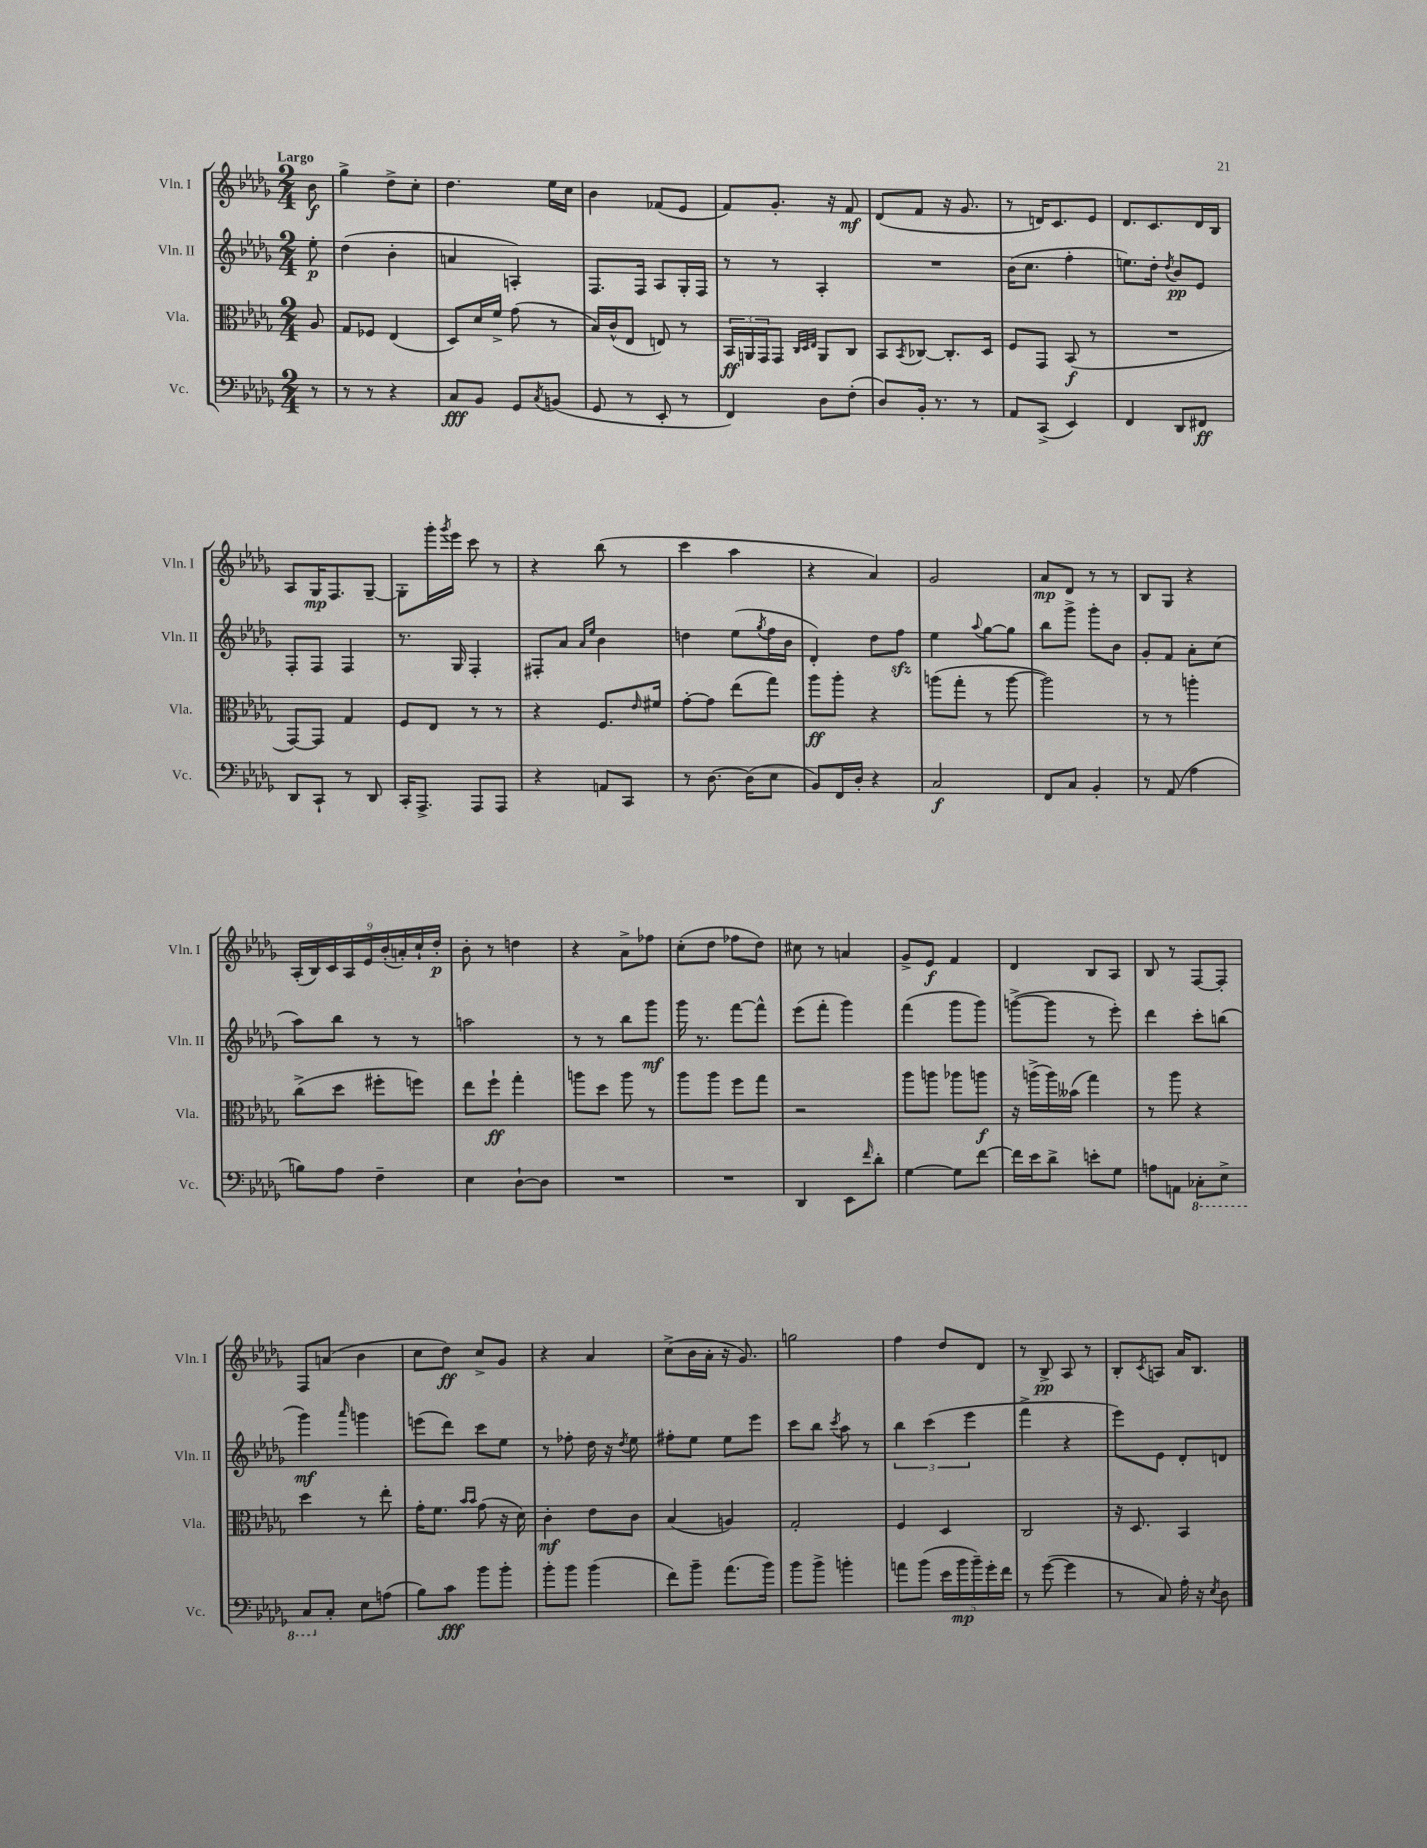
<<
\new StaffGroup <<
\new Staff = "s0" \with { instrumentName = "Vln. I" shortInstrumentName = "Vln. I" } {
    \clef treble \key des \major \numericTimeSignature \time 2/4 \partial 8 \tempo "Largo"
    bes'8\f |
    ges''4-> des''8-> c''8-. |
    des''4. ees''16 c''16 |
    bes'4 fes'8( ees'8 |
    f'8) ges'8.-. r16 f'8\mf |
    des'8( f'8 r16 ges'8. |
    r8 d'16) c'8. ees'8 |
    des'8. c'8. des'16 bes16 |
    aes8 ges16\mp f8. ges8~-- |
    ges8-. ges'''16-. \acciaccatura { ges'''8 } ees'''16 c'''8 r8 |
    r4 bes''8( r8 |
    c'''4 aes''4 |
    r4 aes'4) |
    ges'2 |
    aes'8\mp des'8 r8 r8 |
    bes8 ges8 r4 |
    \tuplet 9/8 { aes16-.( bes16) c'16 aes16 ees'16 bes'16-.( a'16-.) c''16-! des''16-.\p } |
    bes'8-. r8 d''4 |
    r4 aes'8-> fes''8 |
    c''8-.( des''8 fes''8 des''8) |
    cis''8 r8 a'4 |
    ges'8-> ees'8\f f'4 |
    des'4 bes8 aes8 |
    bes8 r8 f8~ f8-. |
    f8 a'8( bes'4 |
    c''8 des''8\ff) c''8-> ges'8 |
    r4 aes'4 |
    c''8->( bes'16 aes'16-. r16 ges'8.) |
    g''2 |
    f''4 des''8 des'8 |
    r8 bes8->\pp aes8 r8 |
    bes8-. \acciaccatura { c'8 } a8 aes'16 bes8. \bar "|." |
}
\new Staff = "s1" \with { instrumentName = "Vln. II" shortInstrumentName = "Vln. II" } {
    \clef treble \key des \major \numericTimeSignature \time 2/4 \partial 8
    ees''8-.\p |
    des''4( bes'4-. |
    a'4 a4-.) |
    f8. f16 aes8 ges16-. f16 |
    r8 r8 aes4-. |
    R2 |
    bes'16( c''8. f''4-. |
    e''8.) des''16-. \acciaccatura { des''8 } bes'8\pp ees'8 |
    f8-. f8 f4 |
    r8. ges16 f4-. |
    fis8-. aes'8 \grace { aes'16 ees''16 } bes'4 |
    d''4 ees''8( \acciaccatura { ges''8 } f''16 bes'16 |
    des'4-.) des''8 f''8\sfz |
    ees''4 \appoggiatura { aes''8 } ges''8~ ges''8 |
    bes''8 ges'''8-> ges'''8-. bes'8 |
    ges'8-. f'8 aes'8-. c''8( |
    aes''8) bes''8 r8 r8 |
    a''2 |
    r8 r8 bes''8 ges'''8\mf |
    ges'''16 r8. f'''8~ f'''8-^ |
    ees'''8( f'''8-. ges'''4) |
    f'''4( ges'''8 ges'''8) |
    g'''8~->( g'''8 r8 ees'''8-.) |
    des'''4 c'''8-. b''8( |
    ges'''4\mf) \grace { aes'''16 } g'''4 |
    e'''8( des'''8) c'''8 ees''8 |
    r8 fes''8-. des''16 r16 \acciaccatura { des''8 } ees''8 |
    fis''8-. ees''8 ees''8 ees'''8 |
    c'''8 bes''8 \acciaccatura { c'''8 } aes''8 r8 |
    \tuplet 3/2 { bes''4 c'''4( ees'''4 } |
    f'''4-> r4 |
    ees'''8) ees'8 des'8-. d'8 \bar "|." |
}
\new Staff = "s2" \with { instrumentName = "Vla." shortInstrumentName = "Vla." } {
    \clef alto \key des \major \numericTimeSignature \time 2/4 \partial 8
    aes8 |
    ges8 fes8 ees4( |
    des8) des'16 f'16-> ges'8( r8 |
    bes16) c'16-^( ees8 e8) r8 |
    \tuplet 3/2 { bes,16\ff a,16 ges,16 } ges,8 \grace { c32 des32 ees32 } a,8 c8 |
    bes,8 \acciaccatura { bes,8 } ces8~ ces8.-. des16 |
    f8 ges,8 bes,8\f( r8 |
    R2 |
    ges,8~) ges,8 ges4 |
    f8 ees8 r8 r8 |
    r4 f8. \grace { ees'16 } fis'16 |
    ges'8~-. ges'8 ees''8( ges''8) |
    aes''8\ff aes''8-. r4 |
    a''8( ges''8-. r8 a''8~ |
    a''2) |
    r8 r8 a''4-. |
    c''8->( des''8 fis''8-. f''8) |
    ees''8 f''8-!\ff ges''4-. |
    a''8 des''8 a''8 r8 |
    aes''8 aes''8 f''8 ges''8 |
    r2 |
    aes''8 a''8 aes''8 a''8\f |
    r16 a''16->( a''16) beses'16( ges''4) |
    r8 aes''8 r4 |
    des''4 r8 ees''8-. |
    ges'16-. f'8. \grace { bes'16 bes'16 } ges'8( r16 des'16) |
    c'4-.\mf ees'8 c'8 |
    bes4( a4) |
    ges2-. |
    f4 des4 |
    c2 |
    r16 des8. bes,4 \bar "|." |
}
\new Staff = "s3" \with { instrumentName = "Vc." shortInstrumentName = "Vc." } {
    \clef bass \key des \major \numericTimeSignature \time 2/4 \partial 8
    r8 |
    r8 r8 r4 |
    c8\fff bes,8 ges,8 \acciaccatura { c8 } b,8( |
    ges,8 r8 ees,8-. r8 |
    f,4) des8 f8-.( |
    des8) bes,16-. r8. r8 |
    aes,8 c,8->( ees,4) |
    f,4 des,8 fis,8\ff |
    des,8 c,8-! r8 des,8 |
    c,16-. aes,,8.-> aes,,8 aes,,8 |
    r4 a,8 c,8 |
    r8 des8.~ des16( ees8 |
    bes,8) f,16 des16-. r4 |
    c2\f |
    f,8 c8 bes,4-. |
    r8 aes,8( aes4 |
    b8) aes8 f4-- |
    ees4 des8~-! des8 |
    R2 |
    R2 |
    des,4 ees,8 \grace { f'16 } des'8-. |
    ges4~ ges8 f'8~ |
    f'16 ees'16 des'8-> e'8-. ges8 |
    a8 a,8 \ottava #-1 ces,8-. ees,8-> |
    c,8 \ottava #0 c8-. ees8 a8( |
    bes8) c'8\fff bes'8 bes'8-. |
    bes'8-. bes'8 bes'4( |
    f'8) bes'8-- aes'8.( bes'16) |
    bes'8 bes'8-> b'4-. |
    a'8 bes'8( \tuplet 5/4 { ees'16 bes'16\mp bes'16--) ges'16-. f'16 } |
    r8 ges'8~( ges'4 |
    r8 c8) aes16-. r16 \acciaccatura { ees8 } des8 \bar "|." |
}
>>
>>
\layout { \context { \Score \remove "Bar_number_engraver" } }
